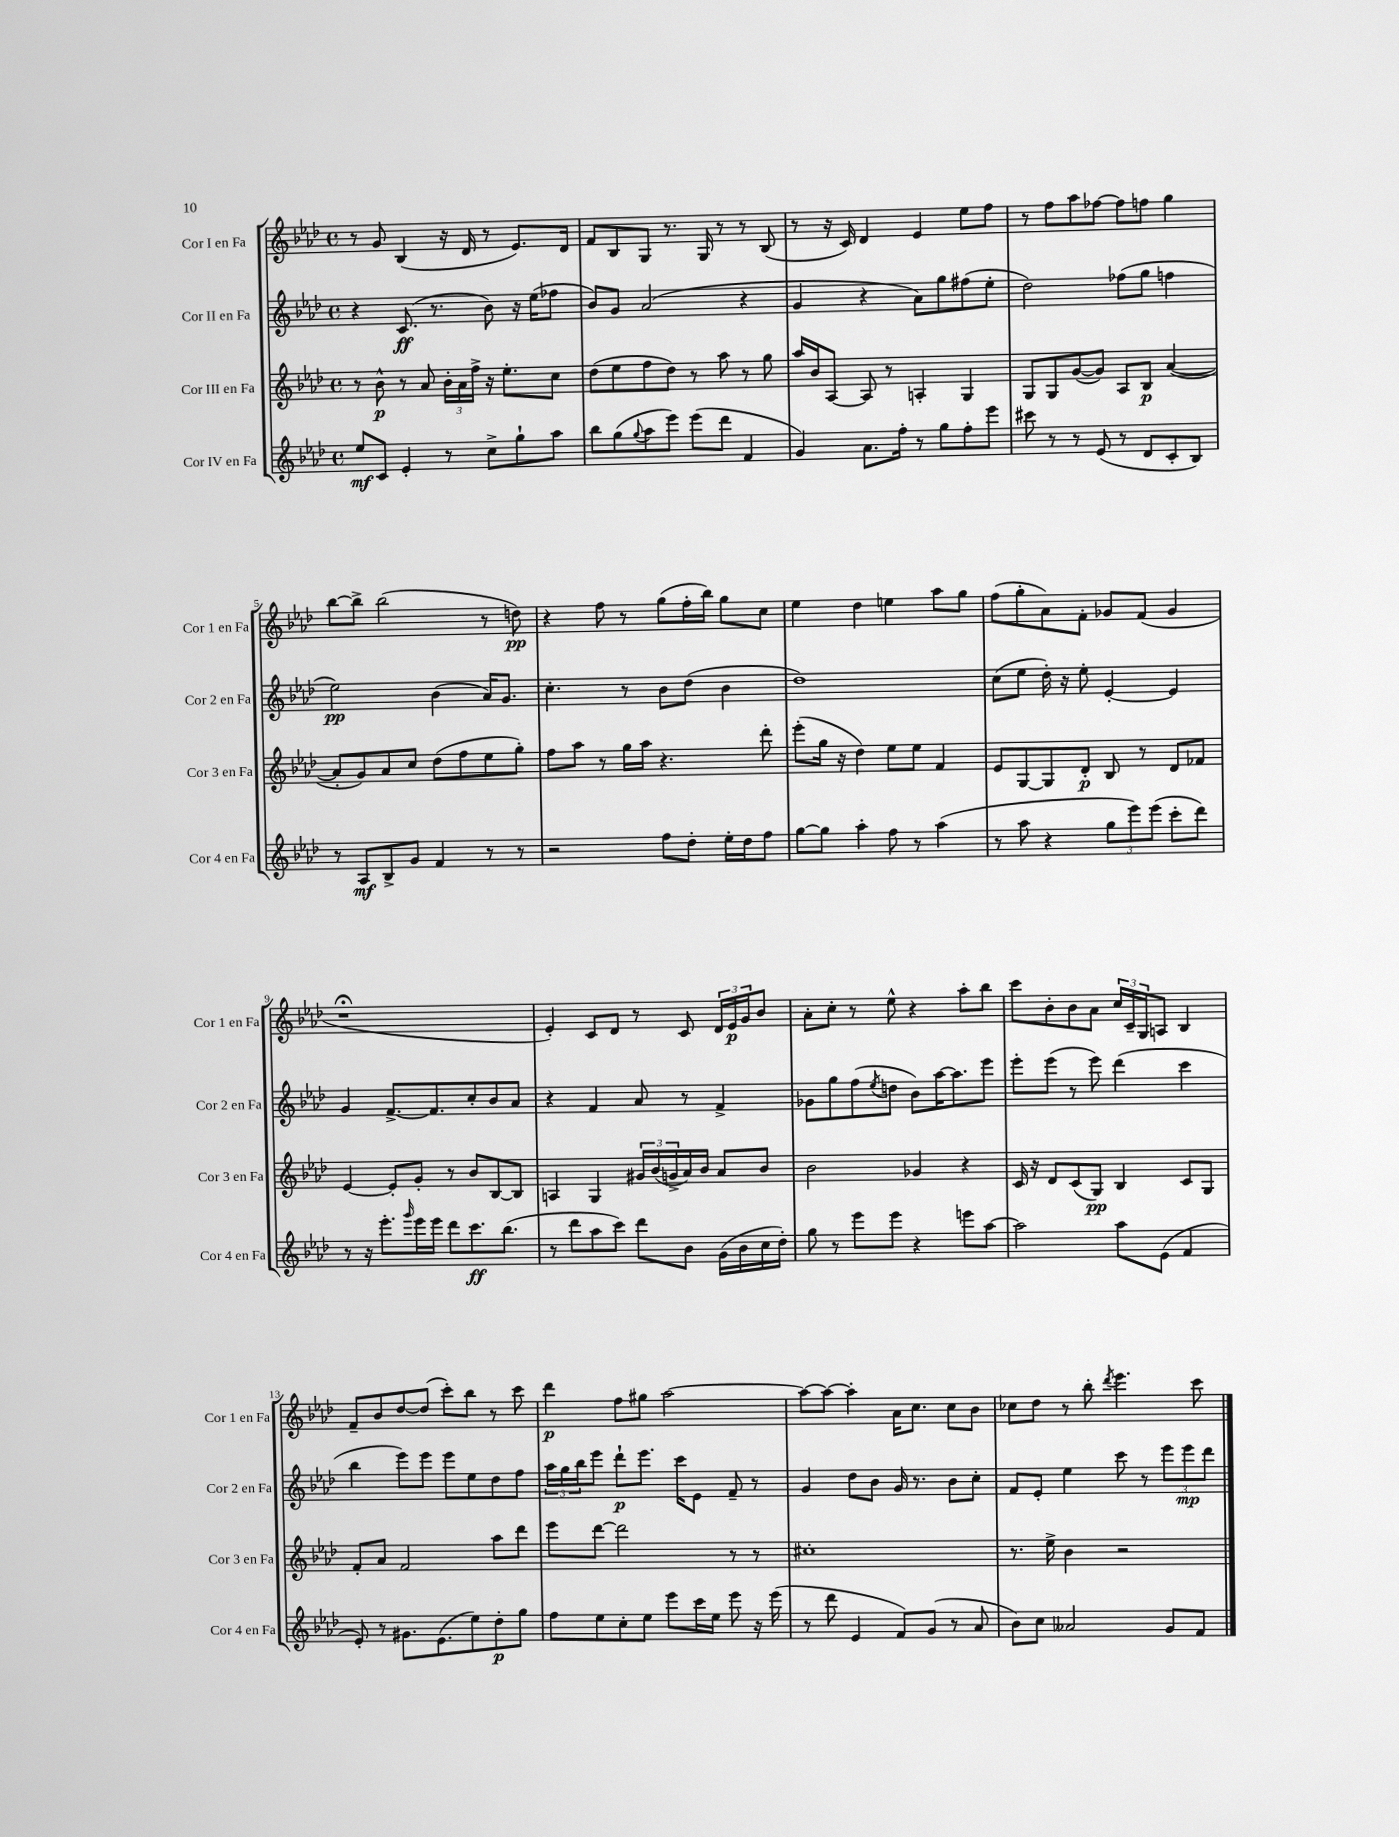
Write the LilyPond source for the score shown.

<<
\new StaffGroup <<
\new Staff = "s0" \with { instrumentName = "Cor I en Fa" shortInstrumentName = "Cor 1 en Fa" } {
    \clef treble \key aes \major \defaultTimeSignature \time 4/4
    r8 g'8 bes4( r16 des'16 r8 ees'8.) des'16 |
    f'8 bes8 g8 r8. g16 r8 r8 bes8( |
    r8 r16 c'16) des'4 ees'4 ees''8 f''8 |
    r8 f''8 aes''8 fes''8~ fes''8 f''8 g''4 |
    bes''8~ bes''8-> bes''2( r8 d''8\pp) |
    r4 f''8 r8 g''8( f''16-. bes''16) g''8 c''8 |
    ees''4 des''4 e''4 aes''8 g''8 |
    f''8( g''8-. aes'8) f'8-. ges'8 f'8( ges'4 |
    r1\fermata |
    ees'4-.) c'8 des'8 r8 c'8 \tuplet 3/2 { des'16 ees'16\p g'16 } bes'8 |
    aes'8-. c''8-. r8 ees''8-^ r4 aes''8-. bes''8 |
    c'''8 bes'8-. bes'8 aes'8 \tuplet 3/2 { c''16 c'16-- g16 } a8 bes4 |
    f'8-- bes'8 des''8~ des''8( c'''8-.) bes''8 r8 c'''8 |
    des'''4\p f''8 gis''8 aes''2~ |
    aes''8~ aes''8~ aes''4-. aes'16 c''8. c''8 bes'8 |
    ces''8 des''8 r8 bes''8-. \acciaccatura { des'''8 } ees'''4. c'''8 \bar "|." |
}
\new Staff = "s1" \with { instrumentName = "Cor II en Fa" shortInstrumentName = "Cor 2 en Fa" } {
    \clef treble \key aes \major \defaultTimeSignature \time 4/4
    r4 c'8.\ff( r8. bes'8) r16 ees''16( fes''8 |
    bes'8) g'8 aes'2( r4 |
    g'4 r4 aes'8) g''8 fis''8( ees''8-. |
    des''2) fes''8( g''8 f''4 |
    ees''2\pp) bes'4( aes'16) g'8. |
    c''4.-. r8 bes'8 des''8( bes'4 |
    des''1) |
    c''8( ees''8 des''16-.) r16 ees''8-. ees'4~-. ees'4 |
    g'4 f'8.~-> f'8. c''8-. bes'8 aes'8 |
    r4 f'4 aes'8 r8 f'4-> |
    ges'8 g''8 f''8( \acciaccatura { ees''8 } d''8 bes'8) aes''16~ aes''8. ees'''8 |
    ees'''8-. ees'''8( r8 ees'''8) des'''4( c'''4 |
    bes''4 ees'''8) ees'''8 ees'''8 ees''8 des''8 f''8 |
    \tuplet 3/2 { aes''16 g''16 bes''16 } ees'''8 des'''8-!\p ees'''8. c'''16 ees'8 f'8-- r8 |
    g'4 des''8 bes'8 g'16 r8. bes'8 c''8-. |
    f'8 ees'8-. ees''4 c'''8 r8 \tuplet 3/2 { ees'''8 ees'''8\mp des'''8 } \bar "|." |
}
\new Staff = "s2" \with { instrumentName = "Cor III en Fa" shortInstrumentName = "Cor 3 en Fa" } {
    \clef treble \key aes \major \defaultTimeSignature \time 4/4
    r8 bes'8-^\p r8 aes'8 \tuplet 3/2 { bes'16-. aes'16 f''16-> } r16 ees''8.-. c''8 |
    des''8( ees''8 f''8 des''8) r8 aes''8 r8 g''8 |
    aes''16 bes'16 aes8~ aes8 r8 a4-. g4 |
    g8 g8 g'8~( g'8) aes8 bes8\p aes'4~( |
    aes'8-. g'8) aes'8 c''8 des''8( f''8 ees''8 g''8-.) |
    f''8 aes''8 r8 g''16 aes''16 r4. des'''8-. |
    ees'''8-.( g''16 r16 des''4) ees''8 ees''8 f'4 |
    ees'8 g8~ g8 des'8-.\p bes8 r8 des'8 fes'8 |
    ees'4~ ees'8-. g'8-. r8 bes'8 bes8~ bes8 |
    a4 g4 \tuplet 3/2 { gis'16 bes'16( g'16-> } aes'16) bes'16 aes'8 bes'8 |
    bes'2 ges'4 r4 |
    c'16 r16 des'8 c'8( g8\pp) bes4 c'8 g8 |
    f'8-. aes'8 f'2 aes''8 des'''8 |
    ees'''8 des'''8~ des'''2 r8 r8 |
    cis''1-. |
    r8. ees''16-> bes'4 r2 \bar "|." |
}
\new Staff = "s3" \with { instrumentName = "Cor IV en Fa" shortInstrumentName = "Cor 4 en Fa" } {
    \clef treble \key aes \major \defaultTimeSignature \time 4/4
    ees''8\mf c'8 ees'4-. r8 c''8-> g''8-! aes''8 |
    bes''8 g''8( \appoggiatura { g''8 } aes''8 ees'''8) ees'''8( des'''8 f'4 |
    g'4) aes'8. f''16-. r8 g''8 f''8-. ees'''8 |
    cis'''8 r8 r8 ees'8( r8 des'8 c'8-. bes8) |
    r8 aes8\mf bes8-> g'8 f'4 r8 r8 |
    r2 f''8 des''8-. ees''16-. des''16 f''8 |
    g''8~ g''8 aes''4-. f''8 r8 aes''4( |
    r8 aes''8 r4 \tuplet 3/2 { g''8 ees'''8) ees'''8( } c'''8-. des'''8) |
    r8 r16 ees'''8.-. \grace { g'''16 } ees'''16 ees'''16 des'''8 c'''8.\ff bes''8.( |
    r8 des'''8 aes''8 c'''8) des'''8 bes'8 g'16( bes'16 c''16 des''16-.) |
    g''8 r8 ees'''8 ees'''8 r4 e'''8 aes''8~ |
    aes''2 aes''8 ees'8( f'4 |
    ees'8-.) r8 gis'8. ees'8.( ees''8) des''8-.\p g''8 |
    f''8 ees''8 c''8-. ees''8 ees'''8 c'''16 ees''16 ees'''8 r16 ees'''16( |
    r8 des'''8 ees'4 f'8) g'8( r8 aes'8 |
    bes'8) c''8 aeses'2 g'8 f'8 \bar "|." |
}
>>
>>
